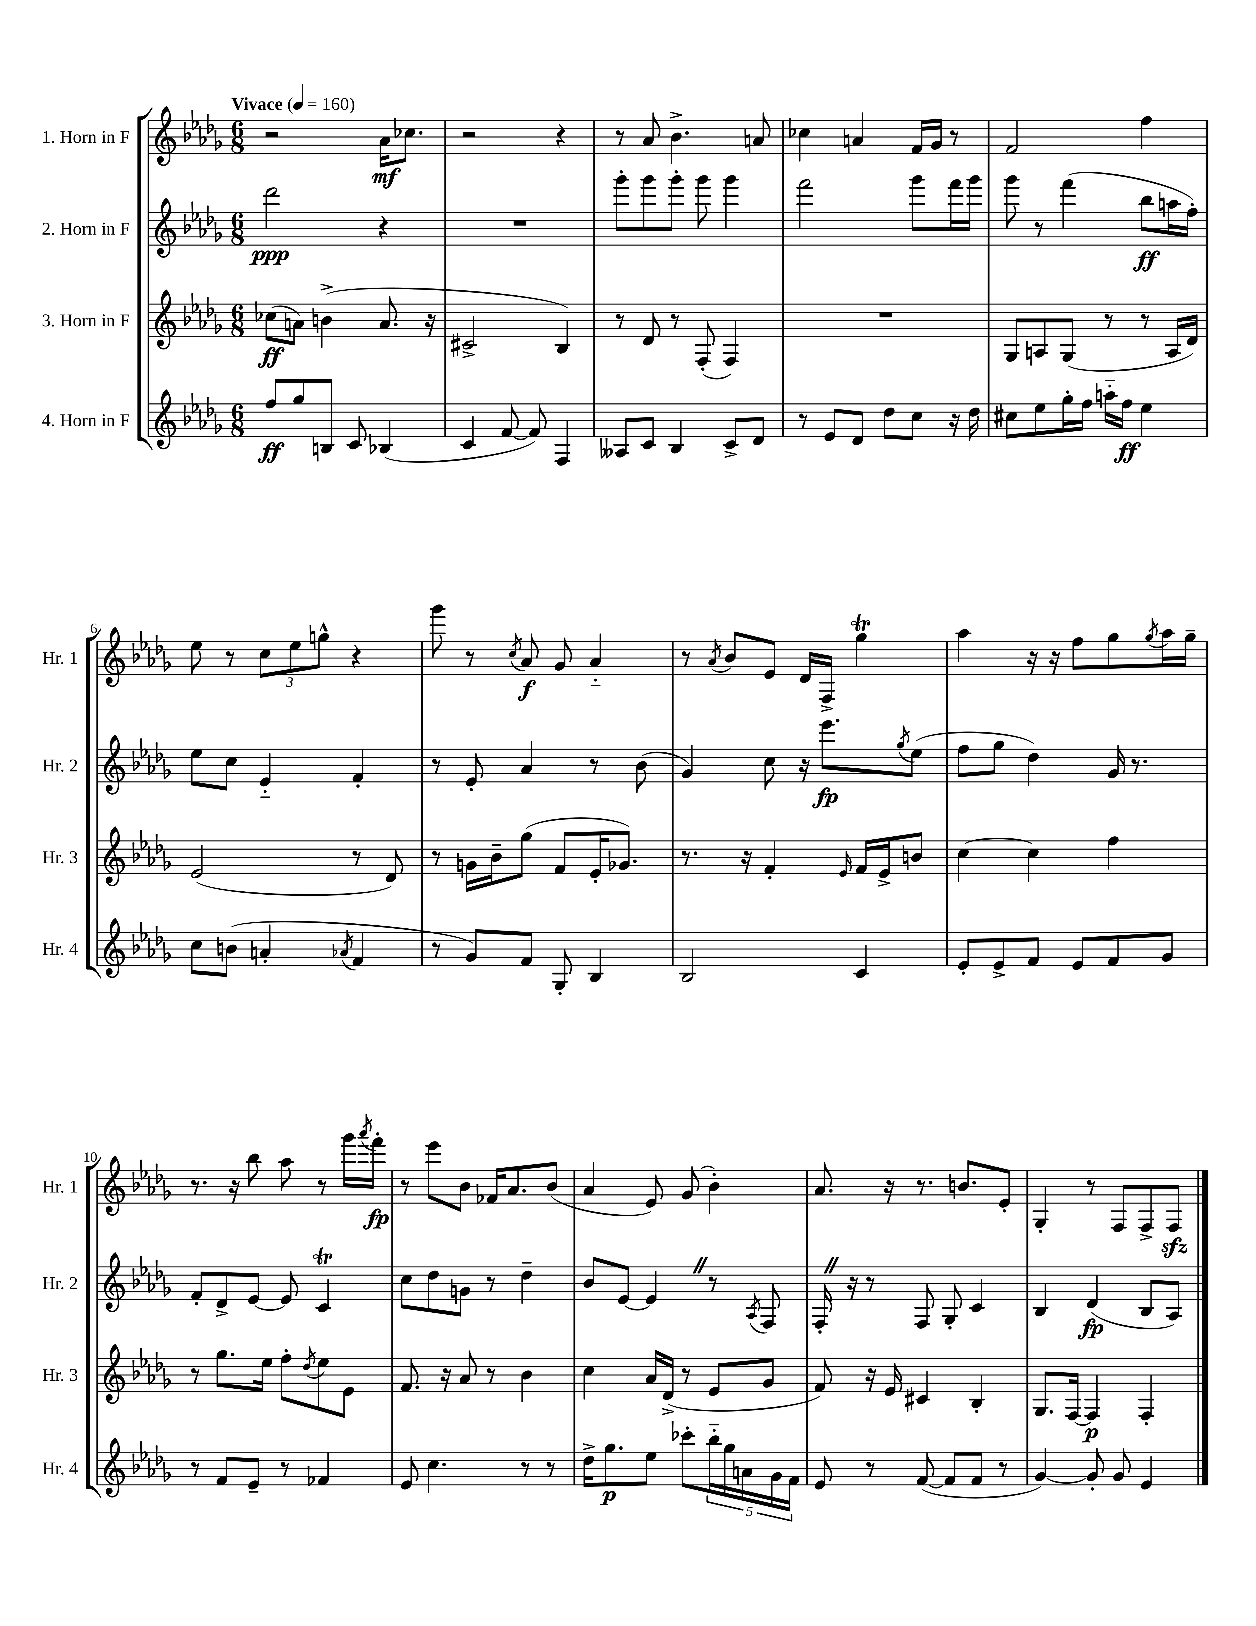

**kern	**kern	**kern	**kern
*staff4	*staff3	*staff2	*staff1
*clefG2	*clefG2	*clefG2	*clefG2
*k[b-e-a-d-g-]	*k[b-e-a-d-g-]	*k[b-e-a-d-g-]	*k[b-e-a-d-g-]
*M6/8	*M6/8	*M6/8	*M6/8
*MM160	*MM160	*MM160	*MM160
8ff	(8cc-	2ddd-	2r
8gg-	8a)	.	.
8B	(4b^	.	.
8c	.	.	.
(4B-	8.a	4r	16a-
.	.	.	8.cc-
.	16r	.	.
=	=	=	=
4c	2c#^	2.r	2r
[8f	.	.	.
8f])	.	.	.
4F	4B-)	.	4r
=	=	=	=
8A--	8r	8ggg-'	8r
8c	8d-	8ggg-	8a-
4B-	8r	8ggg-'	4.b-^
.	(8F'	8ggg-	.
8c^	4F)	4ggg-	.
8d-	.	.	8a
=	=	=	=
8r	2.r	2fff	4cc-
8e-	.	.	.
8d-	.	.	4a
8dd-	.	.	.
8cc	.	8ggg-	16f
.	.	.	16g-
16r	.	16fff	8r
16dd-	.	16ggg-	.
=	=	=	=
8cc#	8G-	8ggg-	2f
8ee-	8A	8r	.
16gg-'	(8G-	(4fff	.
16ff	.	.	.
16aa'~	8r	.	.
16ff	.	.	.
4ee-	8r	8bb-	4ff
.	16A	16aa	.
.	16d-)	16ff')	.
=	=	=	=
8cc	(2e-	8ee-	8ee-
(8b	.	8cc	8r
4a'	.	4e-'~	12cc
.	.	.	12ee-
.	.	.	12gg^^
8qa-	.	.	.
4f	8r	4f'	4r
.	8d-)	.	.
=	=	=	=
8r	8r	8r	8ggg-
8g-)	16g	8e-'	8r
.	16b-~	.	.
.	.	.	8qcc
8f	(8gg-	4a-	8a-
8G-'	8f	.	8g-
4B-	16e-'	8r	4a-'~
.	8.g-)	.	.
.	.	(8b-	.
=	=	=	=
2B-	8.r	4g-)	8r
.	.	.	8qa-
.	.	.	8b-
.	16r	.	.
.	4f'	8cc	8e-
.	.	16r	16d-
.	.	8.eee-	16F^
.	16qqe-	.	.
4c	16f	.	4gg-
.	16e-^	.	.
.	.	8qgg-	.
.	8b	(8ee-	.
=	=	=	=
8e-'	[4cc	8ff	4aa-
8e-^	.	8gg-	.
8f	4cc]	4dd-)	16r
.	.	.	16r
8e-	.	.	8ff
8f	4ff	16g-	8gg-
.	.	8.r	.
.	.	.	8qgg-
8g-	.	.	16aa-
.	.	.	16gg-~
=	=	=	=
8r	8r	8f'	8.r
8f	8.gg-	8d-^	.
.	.	.	16r
8e-~	.	[8e-	8bb-
.	16ee-	.	.
8r	8ff'	8e-]	8aa-
.	8qdd-	.	.
4f-	8ee-	4c	8r
.	8e-	.	16ggg-
.	.	.	8qaaa-
.	.	.	16fff'
=	=	=	=
8e-	8.f	8cc	8r
4.cc	.	8dd-	8eee-
.	16r	.	.
.	8a-	8g	8b-
.	8r	8r	16f-
.	.	.	8.a-
8r	4b-	4dd-~	.
8r	.	.	(8b-
=	=	=	=
16dd-^	4cc	8b-	4a-
8.gg-	.	.	.
.	.	[8e-	.
8ee-	16a-	4e-]	8e-)
.	(16d-^	.	.
8ccc-'	8r	.	(8g-
20bb-'~	8e-	8r	4b-')
20gg-	.	.	.
20a	.	.	.
.	.	8qA-	.
.	8g-	8F	.
20g-	.	.	.
20f	.	.	.
=	=	=	=
8e-	8f)	16F'	8.a-
.	.	16r	.
8r	16r	8r	.
.	16e-	.	16r
([8f	4c#	8F	8.r
8f]	.	8G-'	.
.	.	.	8.b
8f	4B-'	4c	.
8r	.	.	8e-'
=	=	=	=
[4g-)	8.G-	4B-	4G-'
.	[16F	.	.
8g-']	4F]	(4d-	8r
8g-	.	.	8F
4e-	4F'	8B-	8F^
.	.	8A-)	8F
==	==	==	==
*-	*-	*-	*-
